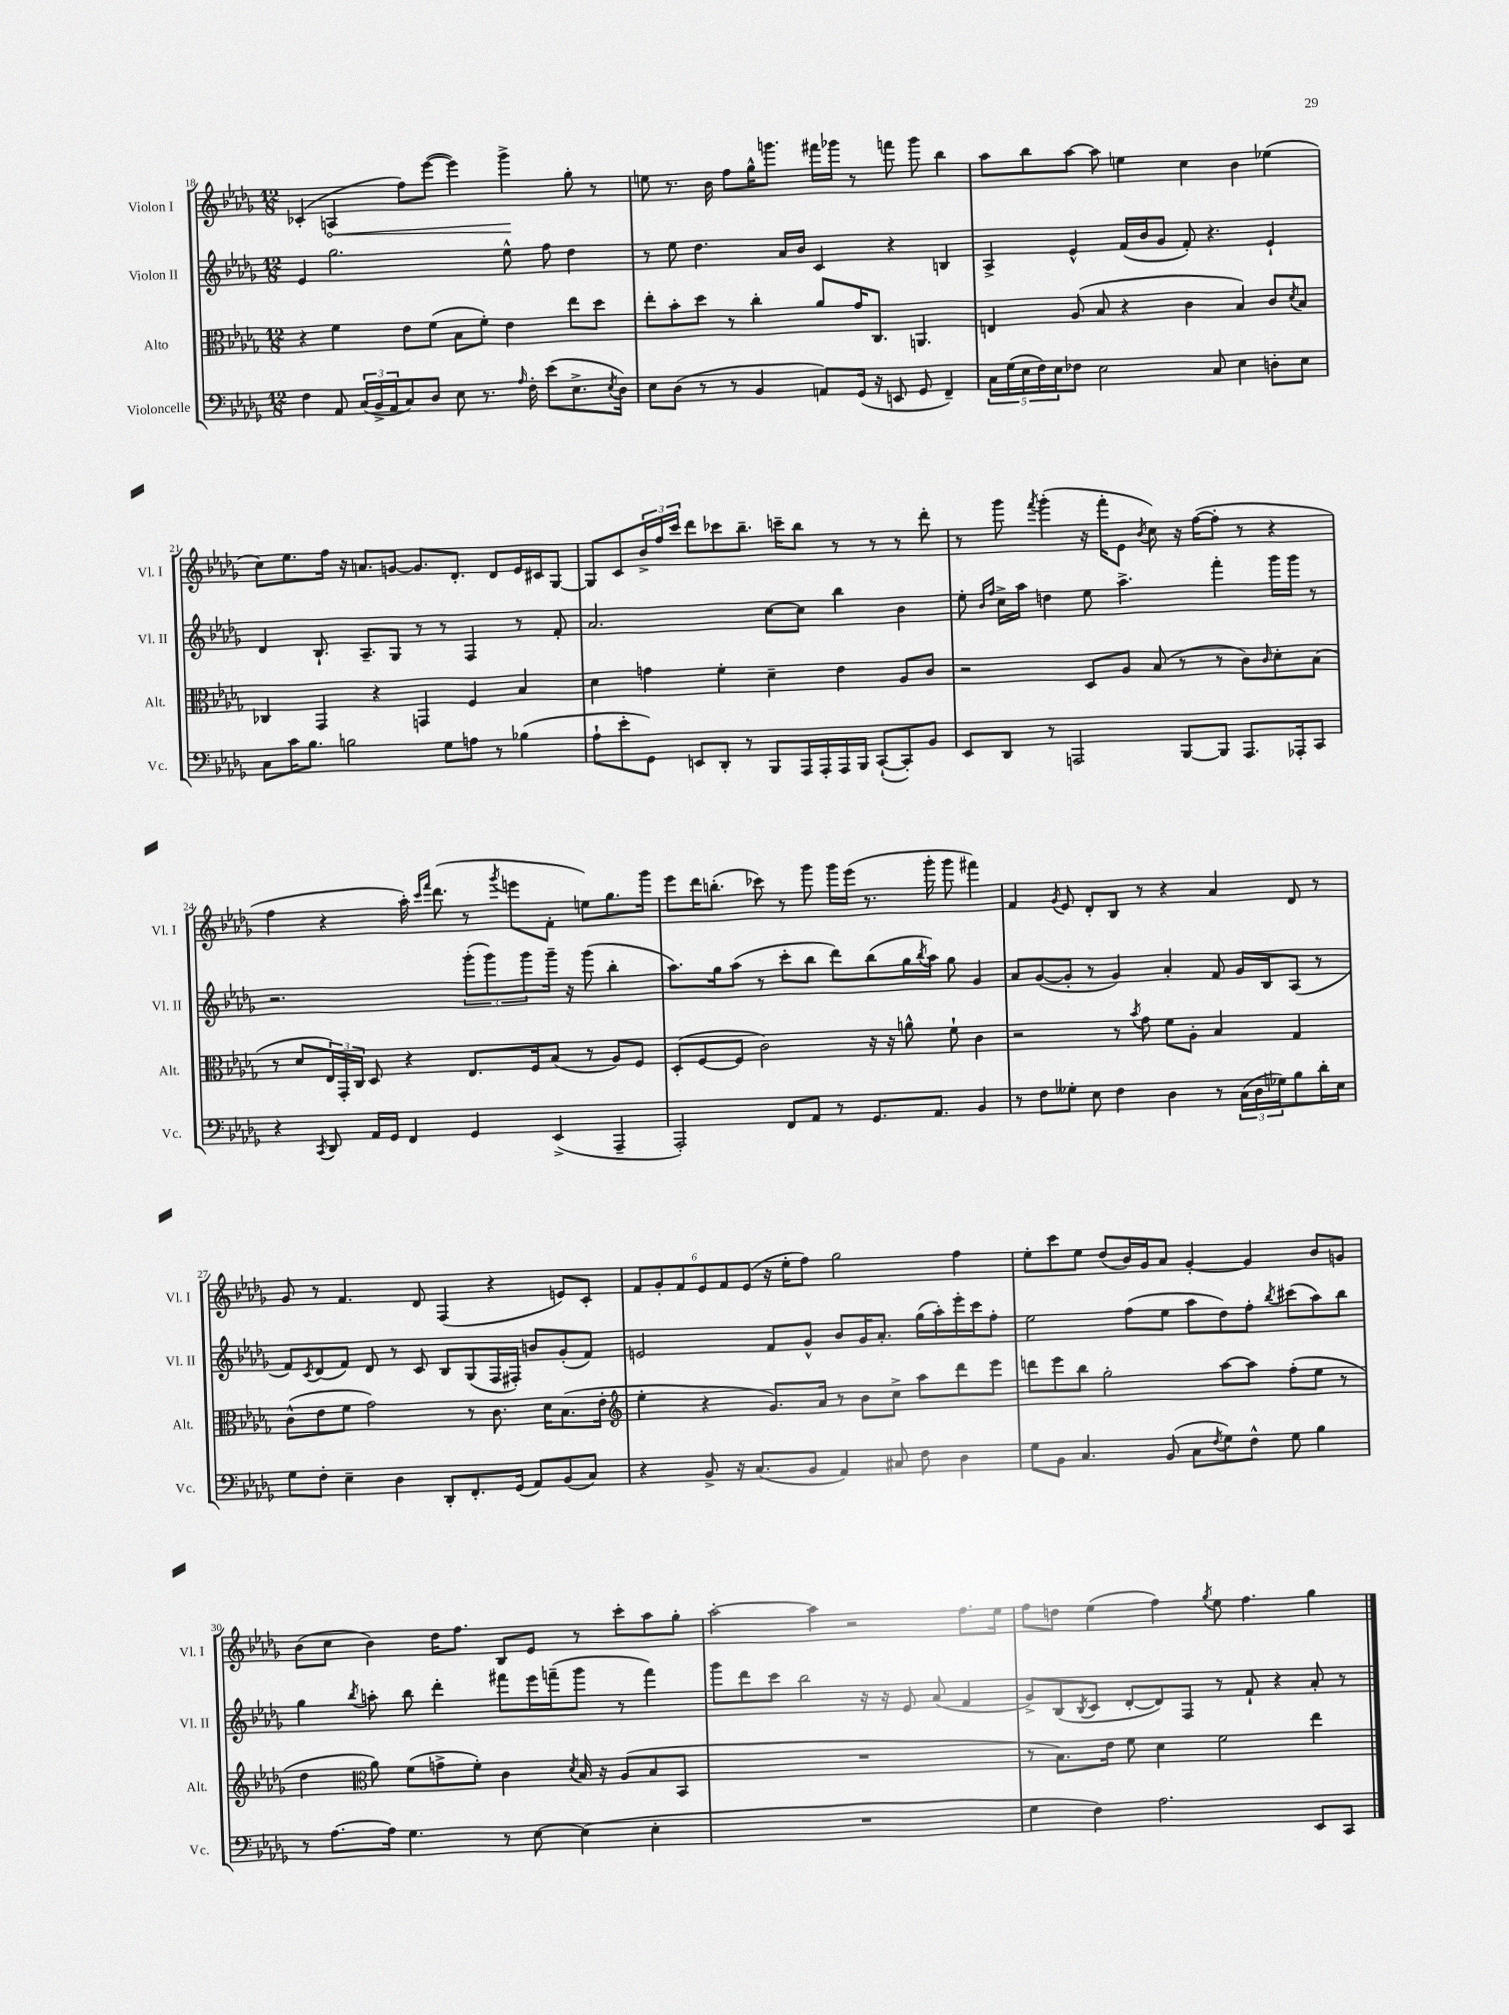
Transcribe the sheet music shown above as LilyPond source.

<<
\new StaffGroup <<
\new Staff = "s0" \with { instrumentName = "Violon I" shortInstrumentName = "Vl. I" } {
    \clef treble \key des \major \numericTimeSignature \time 12/8
    ces'4-.( \once \override Hairpin.circled-tip = ##t a4\< f''8) ees'''8~( ees'''4) ges'''4->\! ges''8-. r8 |
    e''8 r8. bes'16 f''8 ges''16-^ g'''8. fis'''16 ges'''16 r8 f'''8 ges'''8 bes''4 |
    aes''8 bes''8 aes''8~ aes''8 e''4 c''4 bes'4 ees''4( |
    c''8) ees''8. f''16 r16 a'8. g'8~ g'8. des'8.-. des'8 ees'16 cis'16 ges8~ |
    ges8 c'8 \tuplet 3/2 { bes'16-> f''16 c'''16 } des'''8 ces'''8 bes''8.-- c'''16-- bes''8 r8 r8 r8 des'''8-. |
    r8 ges'''8 \acciaccatura { f'''8 } ges'''4-.( r16 f'''16-. ees'8 \acciaccatura { bes'8 } c''8) r16 f''16~( f''8-. r8 r4 |
    f''4 r4 aes''16-.) \grace { c'''16 f'''16 } des'''8.( r8 \acciaccatura { ges'''8 } e'''8 f'8-. e''8) ges''8. ges'''16 |
    ees'''8 des'''16 b''8.-.( ces'''8) r8 ges'''8 ges'''16 ees'''16( r8. ges'''16-. ges'''8 fis'''4) |
    f'4 \acciaccatura { ges'8 } ees'8 des'8-. bes8 r8 r4 aes'4 des'8 r8 |
    ges'8 r8 f'4. des'8 f4( r4 e'8) c'8-. |
    \tuplet 6/4 { f'8 ges'8-. f'8 ees'8 f'8 ees'8( } r16 ees''16-. f''8) ges''2 f''4 |
    ees''8-. c'''8 ees''8 des''8( bes'16) ges'16 aes'8 ges'4~-. ges'4 bes'8 g'8 |
    bes'8( c''8 bes'4) des''16 f''8. bes8 ees'8 r8 c'''8-. aes''8 ges''8-. |
    aes''2~-. aes''4 r2 f''8. ees''16 |
    f''8 d''8 ees''4( f''4) \acciaccatura { ges''8 } ees''8 f''4. ges''4 \bar "|." |
}
\new Staff = "s1" \with { instrumentName = "Violon II" shortInstrumentName = "Vl. II" } {
    \clef treble \key des \major \numericTimeSignature \time 12/8
    ees'4 ges''2. ees''8-^ f''8 des''4 |
    r8 ees''8 des''4. aes'16 bes'16 c'4 r4 b4 |
    aes4-> ees'4-^ f'16( bes'16 ges'8 f'8-.) r4. ees'4-! |
    des'4 bes8.-! aes8.-- ges8 r8 r8 f4 r8 f'8-. |
    aes'2. c''8~ c''8 bes''4 bes'4 |
    ees''8-. \grace { bes'16 f''16 } c''16-> aes''16 d''4 ees''8 aes''4.-> f'''4-. ges'''16 ges'''16 r8 |
    r2. \tuplet 3/2 { ges'''8-.( ges'''8) ges'''8 } ges'''16-- r16 ges'''8( bes''4-. |
    aes''8.) ges''16 aes''8( r8 c'''8-. bes''8 des'''8) bes''8( ges''16 \acciaccatura { bes''8 } aes''16) ges''8 ges'4 |
    aes'8 ges'8~( ges'8-. r8 ges'4) aes'4-. f'8 ges'16 bes16 aes8( r8 |
    f'8) \acciaccatura { c'8 } des'8( f'8) des'8 r8 c'8 bes8 ges8( f16 fis16-.) b'8 ges'8-.( f'8) |
    e'2 f'8 ges'8-^ bes'8 ges'16 aes'8.-. ges''16( aes''16-.) ees'''16-. c'''16 f''8-. |
    ees''2 f''8( ees''8 aes''8 des''8) f''8-. \acciaccatura { bes''8 } cis'''8( aes''8) bes''8 |
    ges''4 \acciaccatura { bes''8 } a''8-. bes''8 des'''4-. fis'''8 ees'''16 f'''16--( ges'''8 r8 f'''4) |
    ges'''8 des'''8 c'''8 bes''2 r16 r16 ees'8 aes'8( f'4 |
    ges'8->) bes8( \acciaccatura { bes8 } c'8 des'8~-. des'8) f8 r8 f'8-! r4 aes'8-. r8 \bar "|." |
}
\new Staff = "s2" \with { instrumentName = "Alto" shortInstrumentName = "Alt." } {
    \clef alto \key des \major \numericTimeSignature \time 12/8
    r4 f'4 ees'8 f'8( bes8 f'8-.) ees'4 ees''8 des''8 |
    ees''8-. bes'8-. des''8 r8 c''4-. aes'8 ges'16 c8. a,4. |
    e4 aes8( bes8 r4 c'4 bes4) c'8 \acciaccatura { des'8 } bes8 |
    ces4 ges,4 r4 g,4 f4 bes4 |
    des'4 g'4 f'4-. des'4-- ees'4 aes8 c'8 |
    r2 des8 aes8 bes8( r8 r8 c'8) \grace { c'16 } des'8-. bes8( |
    r8 des'8 \tuplet 3/2 { ees16) ges,16-. c16 } des8 r4 ees8. f16 bes8( r8 aes8) f8 |
    des8-.( f8~ f8 c'2) r16 r16 a'8-^ f'8-! c'4 |
    r2 r8 \acciaccatura { bes'8 } ges'8 f'8 aes8-. bes4 ges4 |
    c'8-^( ees'8 f'8 ges'2) r8 c'8. des'16 bes8.( ees'16-. |
    \clef treble ees''4-. r4 ges'8.) aes'16 r8 bes'8 c''8-> aes''8 des'''8 ees'''8 |
    d'''8 ees'''8 bes''8 ges''2-. aes''8~ aes''8 f''8-.( ees''8 r8 |
    des''4 \clef alto aes'8) f'8( g'8-> f'8-.) c'4 \acciaccatura { des'8 } bes16 r16 aes8( bes8 bes,8 |
    R1. |
    r8 bes8.) ees'16 f'8 des'4 f'2 ees''4 \bar "|." |
}
\new Staff = "s3" \with { instrumentName = "Violoncelle" shortInstrumentName = "Vc." } {
    \clef bass \key des \major \numericTimeSignature \time 12/8
    f4 aes,8 \tuplet 3/2 { c16( bes,16-> aes,16 } c8) des8 ees8 r8. \grace { aes16 } f16-. ees'8( ees8.-> \acciaccatura { ees8 } des16) |
    ees8 des8( r8 r8 bes,4 a,8) ges,16( r16 e,8 ges,8 f,4--) |
    \tuplet 5/4 { c16 ges16( ees16 f16) ees16 } fes8 ees2 c8 ees4 d8-. ees8 |
    c8 c'16 bes8. b2 ges8 a8 r8 bes4( |
    aes8-! ees'8-. ges,8) e,8 des,8-. r8 bes,,8 aes,,16 aes,,16-. aes,,16 bes,,16 c,8~-!( c,8-.) bes,8 |
    ees,8 des,8 r8 a,,2 bes,,8~ bes,,8 a,,8. aes,,16-. c,8 |
    r4 \acciaccatura { c,8 } des,8 aes,16 ges,16 f,4 ges,4 ees,4->( aes,,4-- |
    aes,,2-.) f,8 aes,8 r8 ges,8. aes,8. bes,4 |
    r8 f8 geses8-. ees8 f4 des4 r8 \tuplet 3/2 { c16( des16 ges16) } bes8 des'16-. ees16 |
    ges8 f8-. ees4-- des4 des,8-. f,8.-. ges,16( aes,8) bes,8( c8) |
    r4 bes,8-> r16 c8.( bes,8 aes,4) cis8 f8 des4 |
    ges8 bes,8 c4. bes,8( c8 \acciaccatura { f8 } ges8) f8-^ ges8 bes4 |
    r8 aes8.~ aes16 ges4. r8 ees8~ ees4( ees4-. |
    R1. |
    ges4 f4) aes2. ees,8 c,8 \bar "|." |
}
>>
>>
\layout { \context { \Score currentBarNumber = #18 } }
